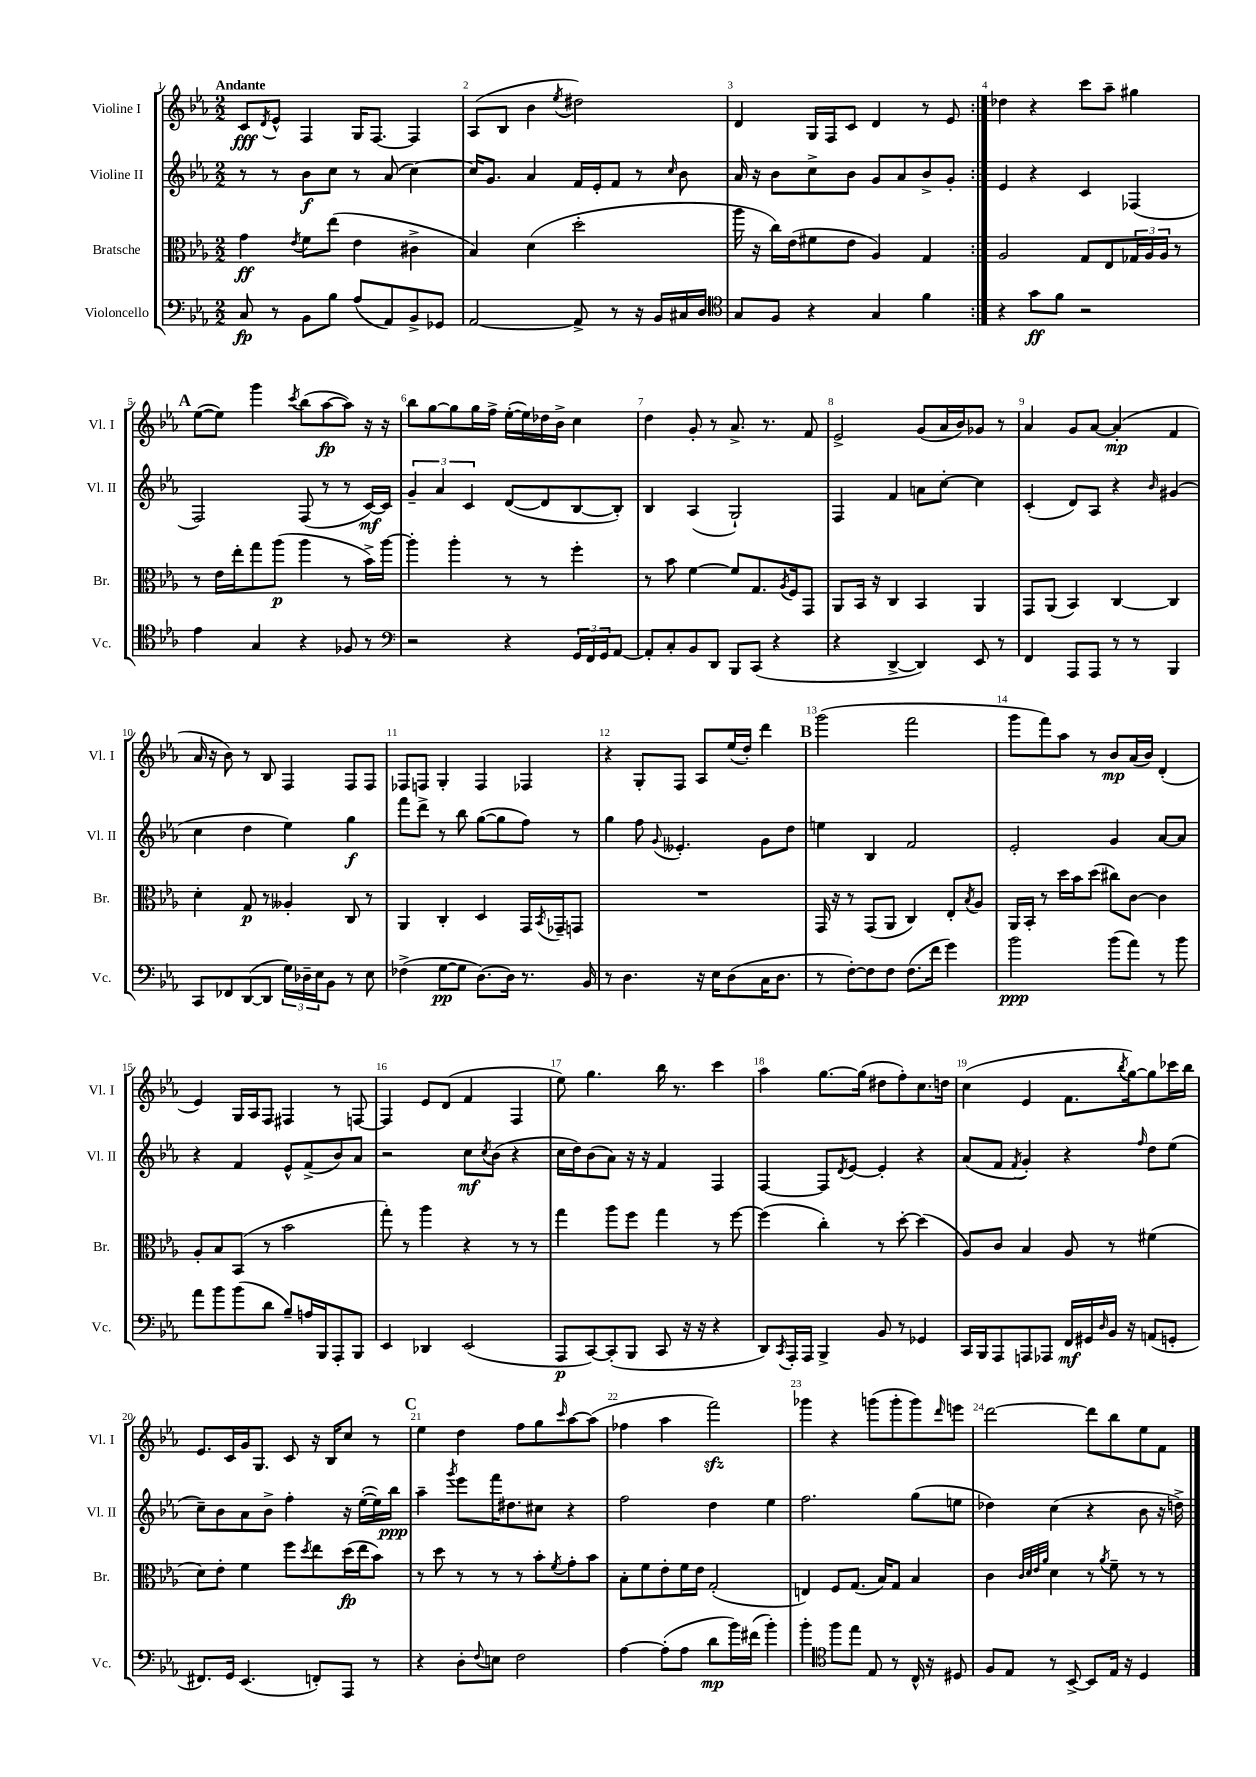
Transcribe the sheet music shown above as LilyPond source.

<<
\new StaffGroup <<
\new Staff = "s0" \with { instrumentName = "Violine I" shortInstrumentName = "Vl. I" } {
    \clef treble \key ees \major \numericTimeSignature \time 2/2 \tempo "Andante"
    \repeat volta 2 { c'8\fff \acciaccatura { d'8 } ees'8-^ f4 g16 f8.~ f4 |
    aes8( bes8 bes'4 \acciaccatura { ees''8 } dis''2) |
    d'4 g16 f16 c'8 d'4 r8 ees'8 | }
    des''4 r4 c'''8 aes''8-- gis''4 |
    \mark \markup { \bold "A" } ees''8~( ees''8) g'''4 \acciaccatura { c'''8 } bes''8( aes''8~\fp aes''8) r16 r16 |
    bes''8 g''8~ g''8 g''16 f''16-> ees''16~-.( ees''16) des''16 bes'16-> c''4 |
    d''4 g'8-. r8 aes'8.-> r8. f'8 |
    ees'2-> g'8( aes'16 bes'16) ges'8 r8 |
    aes'4 g'8 aes'8~ aes'4-.\mp( f'4 |
    aes'16 r16 bes'8) r8 bes8 f4 f8 f8 |
    fes8 f8 g4-. f4 fes4 |
    r4 g8-. f8 aes8 ees''16( d''16-.) d'''4 |
    \mark \markup { \bold "B" } g'''2( f'''2 |
    g'''8 f'''8) aes''8 r8 bes'8\mp aes'16( bes'16) d'4-.( |
    ees'4) g16 aes16 f8 fis4 r8 f8~ |
    f4 ees'8 d'8( f'4 f4 |
    ees''8) g''4. bes''16 r8. c'''4 |
    aes''4 g''8.~ g''16( dis''8 f''8-.) c''8. d''16 |
    c''4( ees'4 f'8. \acciaccatura { bes''8 } g''16~) g''8 ces'''16 bes''16 |
    ees'8. c'16 g'16 g8. c'8 r16 bes16 c''8 r8 |
    \mark \markup { \bold "C" } ees''4 d''4 f''8 g''8 \grace { c'''16 } aes''8~ aes''8( |
    fes''4 aes''4 f'''2\sfz) |
    ges'''4 r4 g'''8( g'''8-. g'''8) \grace { d'''16 } e'''8 |
    d'''2~ d'''8 bes''8 ees''8 f'8 \bar "|." |
}
\new Staff = "s1" \with { instrumentName = "Violine II" shortInstrumentName = "Vl. II" } {
    \clef treble \key ees \major \numericTimeSignature \time 2/2
    \repeat volta 2 { r8 r8 bes'8\f c''8 r8 aes'8( c''4~) |
    c''16 g'8. aes'4 f'16 ees'16-. f'8 r8 \grace { c''16 } bes'8 |
    aes'16 r16 bes'8 c''8-> bes'8 g'8 aes'8 bes'8-> g'8-. | }
    ees'4 r4 c'4 fes4( |
    \mark \markup { \bold "A" } f2) f8( r8 r8 c'16~\mf) c'16 |
    \tuplet 3/2 { g'4-- aes'4 c'4 } d'8~( d'8 bes8~ bes8-.) |
    bes4 aes4( g2-!) |
    f4 f'4 a'8 c''8~-. c''4 |
    c'4-.( d'8) aes8 r4 \grace { bes'16 } gis'4( |
    c''4 d''4 ees''4) g''4\f |
    f'''8 d'''8-> r8 bes''8 g''8~( g''8 f''8) r8 |
    g''4 f''8 \appoggiatura { g'8 } eeses'4.-. g'8 d''8 |
    \mark \markup { \bold "B" } e''4 bes4 f'2 |
    ees'2-. g'4 aes'8~ aes'8 |
    r4 f'4 ees'8-^ f'8->( bes'8) aes'8 |
    r2 c''8\mf \acciaccatura { c''8 } bes'8( r4 |
    c''16 d''16) bes'8( aes'8) r16 r16 f'4 f4 |
    f4~ f8 \acciaccatura { d'8 } ees'8~ ees'4-. r4 |
    aes'8( f'8 \acciaccatura { f'8 } g'4-.) r4 \grace { f''16 } d''8 ees''8( |
    c''8--) bes'8 aes'8 bes'8-> f''4-. r16 ees''16~-.( ees''16) bes''16\ppp |
    \mark \markup { \bold "C" } aes''4-- \acciaccatura { g'''8 } ees'''8 f'''16 dis''8. cis''8 r4 |
    f''2 d''4 ees''4 |
    f''2. g''8( e''8 |
    des''4) c''4( r4 bes'8 r16 d''16->) \bar "|." |
}
\new Staff = "s2" \with { instrumentName = "Bratsche" shortInstrumentName = "Br." } {
    \clef alto \key ees \major \numericTimeSignature \time 2/2
    \repeat volta 2 { g'4\ff \acciaccatura { ees'8 } f'8 ees''8( ees'4 cis'4-> |
    bes4) d'4( d''2-. |
    aes''16 r16 c''16) ees'16( fis'8 ees'8 aes4) g4 | }
    aes2 g8 ees8 \tuplet 3/2 { ges16 aes16 aes16 } r8 |
    \mark \markup { \bold "A" } r8 ees'16 ees''16-. g''8 aes''8\p( aes''4 r8 bes'16->) aes''16~ |
    aes''4-. aes''4-. r8 r8 f''4-. |
    r8 bes'8 f'4~ f'8 g8. \acciaccatura { aes8 } f16 g,8 |
    aes,8 bes,16 r16 c4 bes,4 aes,4 |
    g,8 aes,8( bes,4) c4~ c4 |
    d'4-. g8\p r8 aeses4-. c8 r8 |
    aes,4 c4-. d4 g,16 \acciaccatura { bes,8 } ges,16-- g,8 |
    R1 |
    \mark \markup { \bold "B" } g,16 r16 r8 g,8( aes,8 c4) ees8-. \acciaccatura { bes8 } aes8 |
    aes,16 bes,16-. r8 d''16 bes'16 d''8( cis''8) c'8~ c'4 |
    aes8-. bes8 bes,8( r8 bes'2 |
    g''8-.) r8 aes''4 r4 r8 r8 |
    g''4 aes''8 f''8 g''4 r8 f''8~ |
    f''4( c''4-.) r8 d''8~-. d''4( |
    aes8) c'8 bes4 aes8 r8 fis'4( |
    d'8) ees'8-. f'4 f''8 \acciaccatura { d''8 } ees''8 d''16\fp( ees''16 bes'8) |
    \mark \markup { \bold "C" } r8 d''8 r8 r8 r8 bes'8-. \acciaccatura { f'8 } g'8-. bes'8 |
    bes8-. f'8 ees'8-. f'16 ees'16 g2-.( |
    e4) f8 g8.( bes16) g8 bes4 |
    c'4 \grace { c'32 d'32 ees'32 aes'32 } d'4 r8 \acciaccatura { aes'8 } f'8-- r8 r8 \bar "|." |
}
\new Staff = "s3" \with { instrumentName = "Violoncello" shortInstrumentName = "Vc." } {
    \clef bass \key ees \major \numericTimeSignature \time 2/2
    \repeat volta 2 { c8\fp r8 bes,8 bes8 aes8( aes,8) bes,8-> ges,8 |
    aes,2~ aes,8-> r8 r16 bes,16 cis16 d16 |
    \clef tenor g8 f8 r4 g4 f'4 | }
    r4 g'8\ff f'8 r2 |
    \mark \markup { \bold "A" } ees'4 g4 r4 fes8 r8 |
    \clef bass r2 r4 \tuplet 3/2 { g,16 f,16 g,16 } aes,8~ |
    aes,8-. c8-. bes,8 d,8 bes,,8 c,8( r4 |
    r4 d,4~-> d,4) ees,8 r8 |
    f,4 aes,,8 aes,,8 r8 r8 bes,,4 |
    c,8 fes,8 d,8~( d,8 \tuplet 3/2 { g16) des16-- ees16 } bes,8 r8 ees8 |
    fes4->( g8~\pp g8 d8.~) d16 r8. bes,16 |
    r8 d4. r16 ees16 d8( c16 d8. |
    \mark \markup { \bold "B" } r8 f8~-.) f8 f8 f8.( f'16 g'4) |
    bes'2\ppp bes'8( aes'8) r8 bes'8 |
    aes'8 bes'8 bes'8( d'8 bes8--) a16 bes,,16 aes,,8-. bes,,8 |
    ees,4 des,4 ees,2( |
    aes,,8\p c,8~) c,8-.( bes,,8 c,8 r16 r16 r4 |
    d,8) \acciaccatura { c,8 } aes,,16-. aes,,16 bes,,4-> bes,8 r8 ges,4 |
    c,16 bes,,16 aes,,8 a,,8 aes,,8 f,16\mf gis,16 \grace { d16 } bes,16 r16 a,8( g,8-. |
    fis,8.) g,16 ees,4.( f,8-.) aes,,8 r8 |
    \mark \markup { \bold "C" } r4 d8-. \appoggiatura { f8 } e8 f2 |
    aes4~ aes8-.( aes8 d'8\mp bes'16) fis'16( bes'4-.) |
    bes'4-. \clef tenor f''8 ees''8 ees8 r8 c16-^ r16 dis8 |
    f8 ees8 r8 bes,8~-> bes,8 ees16 r16 d4 \bar "|." |
}
>>
>>
\layout { \context { \Score \override BarNumber.break-visibility = ##(#f #t #t) barNumberVisibility = #all-bar-numbers-visible } }
